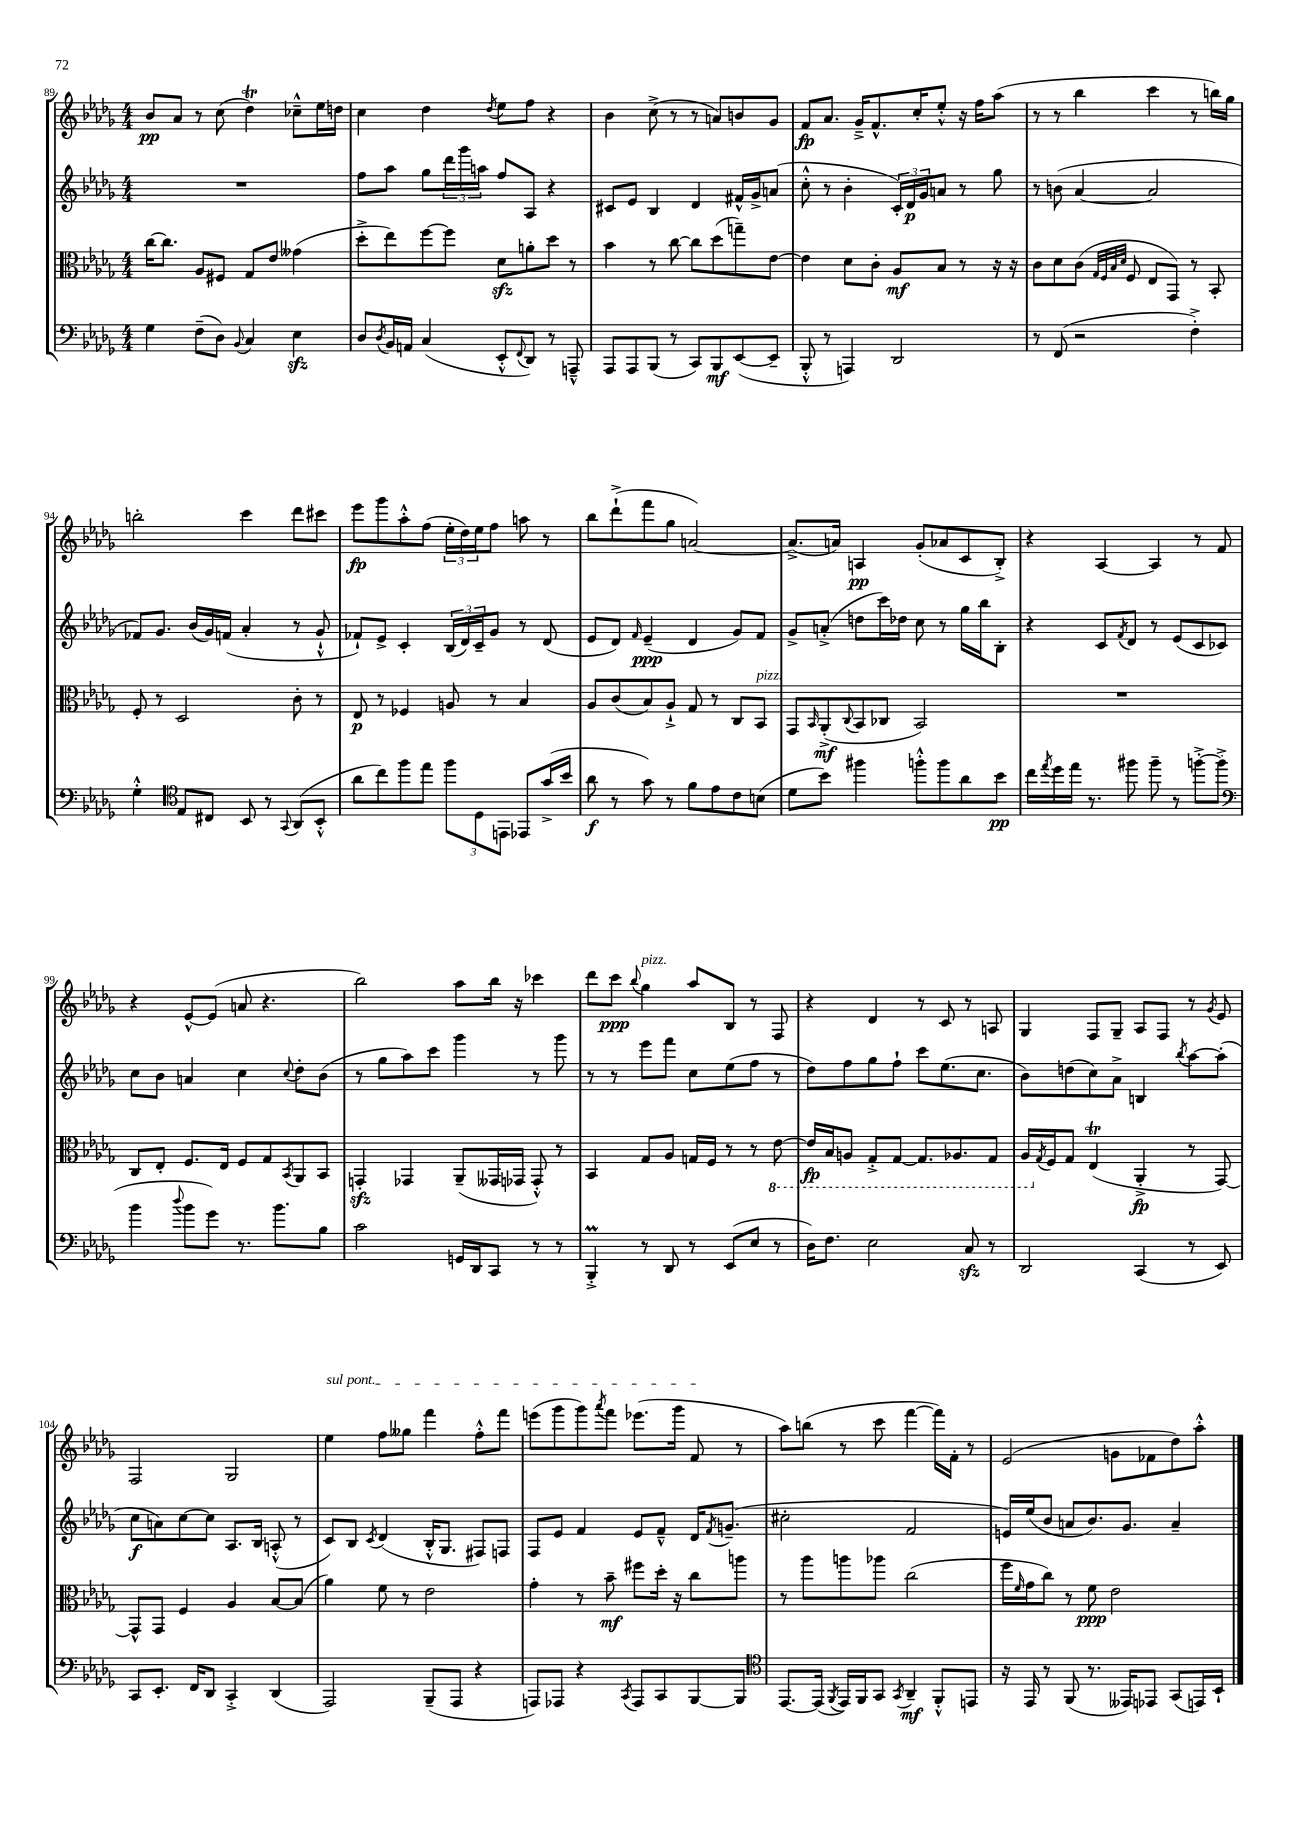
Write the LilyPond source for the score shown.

<<
\new StaffGroup <<
\new Staff = "s0" {
    \clef treble \key des \major \numericTimeSignature \time 4/4
    bes'8\pp aes'8 r8 c''8( des''4\trill) ces''8---^ ees''16 d''16 |
    c''4 des''4 \acciaccatura { des''8 } ees''8 f''8 r4 |
    bes'4 c''8->( r8 r8 a'8) b'8 ges'8 |
    f'8\fp aes'8. ges'16---> f'8.-^ c''16-. ees''8-.-^ r16 f''16 aes''8( |
    r8 r8 bes''4 c'''4 r8 b''16) ges''16 |
    b''2-. c'''4 des'''8 cis'''8 |
    ees'''8\fp ges'''8 aes''8-.-^ f''8( \tuplet 3/2 { ees''16-. des''16) ees''16 } f''8 a''8 r8 |
    bes''8 des'''8-!->( f'''8 ges''8 a'2~) |
    a'8.->( a'16) a4\pp ges'8-.( aes'8 c'8 bes8-.->) |
    r4 aes4~ aes4 r8 f'8 |
    r4 ees'8~-^ ees'8( a'8 r4. |
    bes''2) aes''8 bes''16 r16 ces'''4 |
    des'''8 c'''8\ppp \appoggiatura { bes''8 } ges''4^\markup { \italic "pizz." } aes''8 bes8 r8 f8 |
    r4 des'4 r8 c'8 r8 a8 |
    ges4 f8 ges8-- aes8 f8 r8 \acciaccatura { ges'8 } ees'8 |
    f2 ges2 |
    \once \override TextSpanner.bound-details.left.text = \markup { \italic "sul pont." } ees''4\startTextSpan f''8 geses''8 f'''4 f''8-.-^ f'''8 |
    e'''8( ges'''8 ges'''8) \acciaccatura { aes'''8 } f'''8 ees'''8.( ges'''16 f'8\stopTextSpan r8 |
    aes''8) b''8( r8 c'''8 f'''4~ f'''16) f'16-. r8 |
    ees'2( g'8 fes'8 des''8) aes''8-.-^ \bar "|." |
}
\new Staff = "s1" {
    \clef treble \key des \major \numericTimeSignature \time 4/4
    R1 |
    f''8 aes''8 ges''8 \tuplet 3/2 { des'''16 ges'''16 a''16 } f''8 aes8 r4 |
    cis'8 ees'8 bes4 des'4 fis'16-^ ges'16-> a'8( |
    c''8-.-^ r8 bes'4-. \tuplet 3/2 { c'16-.) des'16\p ges'16 } a'8 r8 ges''8 |
    r8 b'8( aes'4~ aes'2 |
    fes'8) ges'8. bes'16( ges'16) f'16( aes'4-. r8 ges'8-!-^ |
    fes'8-!) ees'8-> c'4-. \tuplet 3/2 { bes16( des'16) c'16-- } ges'8 r8 des'8( |
    ees'8 des'8) \grace { f'16 } ees'4--\ppp( des'4 ges'8) f'8 |
    ges'8-> a'8-.->( d''8 c'''16) des''16 c''8 r8 ges''16 bes''16 bes8-. |
    r4 c'8 \acciaccatura { f'8 } des'8 r8 ees'8( c'8 ces'8) |
    c''8 bes'8 a'4 c''4 \appoggiatura { c''8 } des''8-. bes'8( |
    r8 ges''8 aes''8) c'''8 ges'''4 r8 ges'''8 |
    r8 r8 ees'''8 f'''8 c''8 ees''8( f''8 r8 |
    des''8) f''8 ges''8 f''8-! c'''8 ees''8.( c''8. |
    bes'8) d''8( c''8) aes'8-> b4 \acciaccatura { bes''8 } aes''8~ aes''8-.( |
    c''8\f a'8) c''8~ c''8 aes8. bes16 a8-.-^( r8 |
    c'8) bes8 \acciaccatura { c'8 } des'4( bes16-.-^ ges8. fis8) f8 |
    f8 ees'8 f'4 ees'8 f'8---^ des'16 \acciaccatura { f'8 } g'8.--( |
    cis''2-. f'2 |
    e'16) ees''16( bes'8 a'8 bes'8.) ges'8. a'4-- \bar "|." |
}
\new Staff = "s2" {
    \clef alto \key des \major \numericTimeSignature \time 4/4
    c''16~ c''8. aes8 fis8 ges8 ees'8 geses'4( |
    des''8-.-> ees''8) f''8~ f''8 des'8\sfz a'8-. des''8 r8 |
    bes'4 r8 c''8~ c''8 des''8( g''8--) ees'8~ |
    ees'4 des'8 c'8-. aes8\mf bes8 r8 r16 r16 |
    c'8 des'8 c'8( \grace { ges32 f32 bes32 des'32 } f8 ees8 ges,8) r8 bes,8-. |
    f8-. r8 des2 c'8-. r8 |
    ees8\p r8 fes4 a8 r8 bes4 |
    aes8 c'8( bes8) aes8-!-> ges8 r8 c8 bes,8^\markup { \italic "pizz." } |
    ges,8 \grace { bes,16 } aes,8-.->\mf( \appoggiatura { c8 } bes,8 ces8 bes,2) |
    R1 |
    c8 ees8-. f8. ees16 f8 ges8 \acciaccatura { bes,8 } aes,8 bes,8 |
    g,4-.\sfz ges,4 aes,8--( geses,16 ges,16 ges,8-.-^) r8 |
    bes,4 ges8 aes8 g16 f16 r8 r8 \ottava #-1 ees8~ |
    ees16\fp bes,16 a,8 ges,8-.-> ges,8~ ges,8. aes,8. ges,8 |
    aes,16 \ottava #0 \acciaccatura { ges8 } f16 ges8 ees4\trill( aes,4-.->\fp r8 ges,8~) |
    ges,8-^ ges,8 f4 aes4 bes8~ bes8( |
    aes'4) f'8 r8 ees'2 |
    ges'4-. r8 bes'8--\mf fis''8 des''16-. r16 c''8 a''8 |
    r8 aes''8 a''8 aes''8 c''2( |
    f''16 \grace { f'16 } ges'16 c''8) r8 f'8\ppp ees'2 \bar "|." |
}
\new Staff = "s3" {
    \clef bass \key des \major \numericTimeSignature \time 4/4
    ges4 f8--( des8) \appoggiatura { bes,8 } c4 ees4\sfz |
    des8 \acciaccatura { des8 } bes,16 a,16 c4( ees,8-.-^ \appoggiatura { f,8 } des,8) r8 a,,8---^ |
    aes,,8 aes,,8 bes,,8( r8 c,8) bes,,8\mf ees,8~( ees,8-- |
    bes,,8-.-^ r8 a,,4) des,2 |
    r8 f,8( r2 f4-.->) |
    ges4-.-^ \clef tenor ees8 cis8 bes,8 r8 \appoggiatura { ges,8 } aes,8( bes,8-.-^ |
    aes'8 c''8) f''8 ees''8 \tuplet 3/2 { f''8 des8 e,8 } ees,8 ges'16->( bes'16 |
    aes'8\f r8 ges'8) r8 f'8 ees'8 c'8 b8( |
    des'8 bes'8) fis''4 f''8-.-^ f''8 aes'8 bes'8\pp |
    c''16 \acciaccatura { ees''8 } des''16 ees''16 r8. fis''8 fis''8-- r8 f''8~-.-> f''8->( |
    \clef bass bes'4 \appoggiatura { des''8 } bes'8 ges'8) r8. bes'8. bes8 |
    c'2 g,16 des,16 c,8 r8 r8 |
    bes,,4-.->\prall r8 des,8 r8 ees,8( ees8 r8 |
    des16) f8. ees2 c8\sfz r8 |
    des,2 c,4( r8 ees,8) |
    c,8 ees,8.-. f,16 des,8 c,4-.-> des,4( |
    aes,,2) bes,,8--( aes,,8 r4 |
    a,,8) aes,,8 r4 \acciaccatura { c,8 } aes,,8 c,8 bes,,8~ bes,,8 |
    \clef tenor ees,8.~ ees,16( \acciaccatura { f,8 } ees,16) f,16 ges,8 \acciaccatura { ges,8 } aes,4--\mf f,8-.-^ e,8 |
    r16 ees,16 r8 f,8( r8. eeses,16) ees,8 ges,8( e,16) bes,16-! \bar "|." |
}
>>
>>
\layout { \context { \Score currentBarNumber = #89 } }
